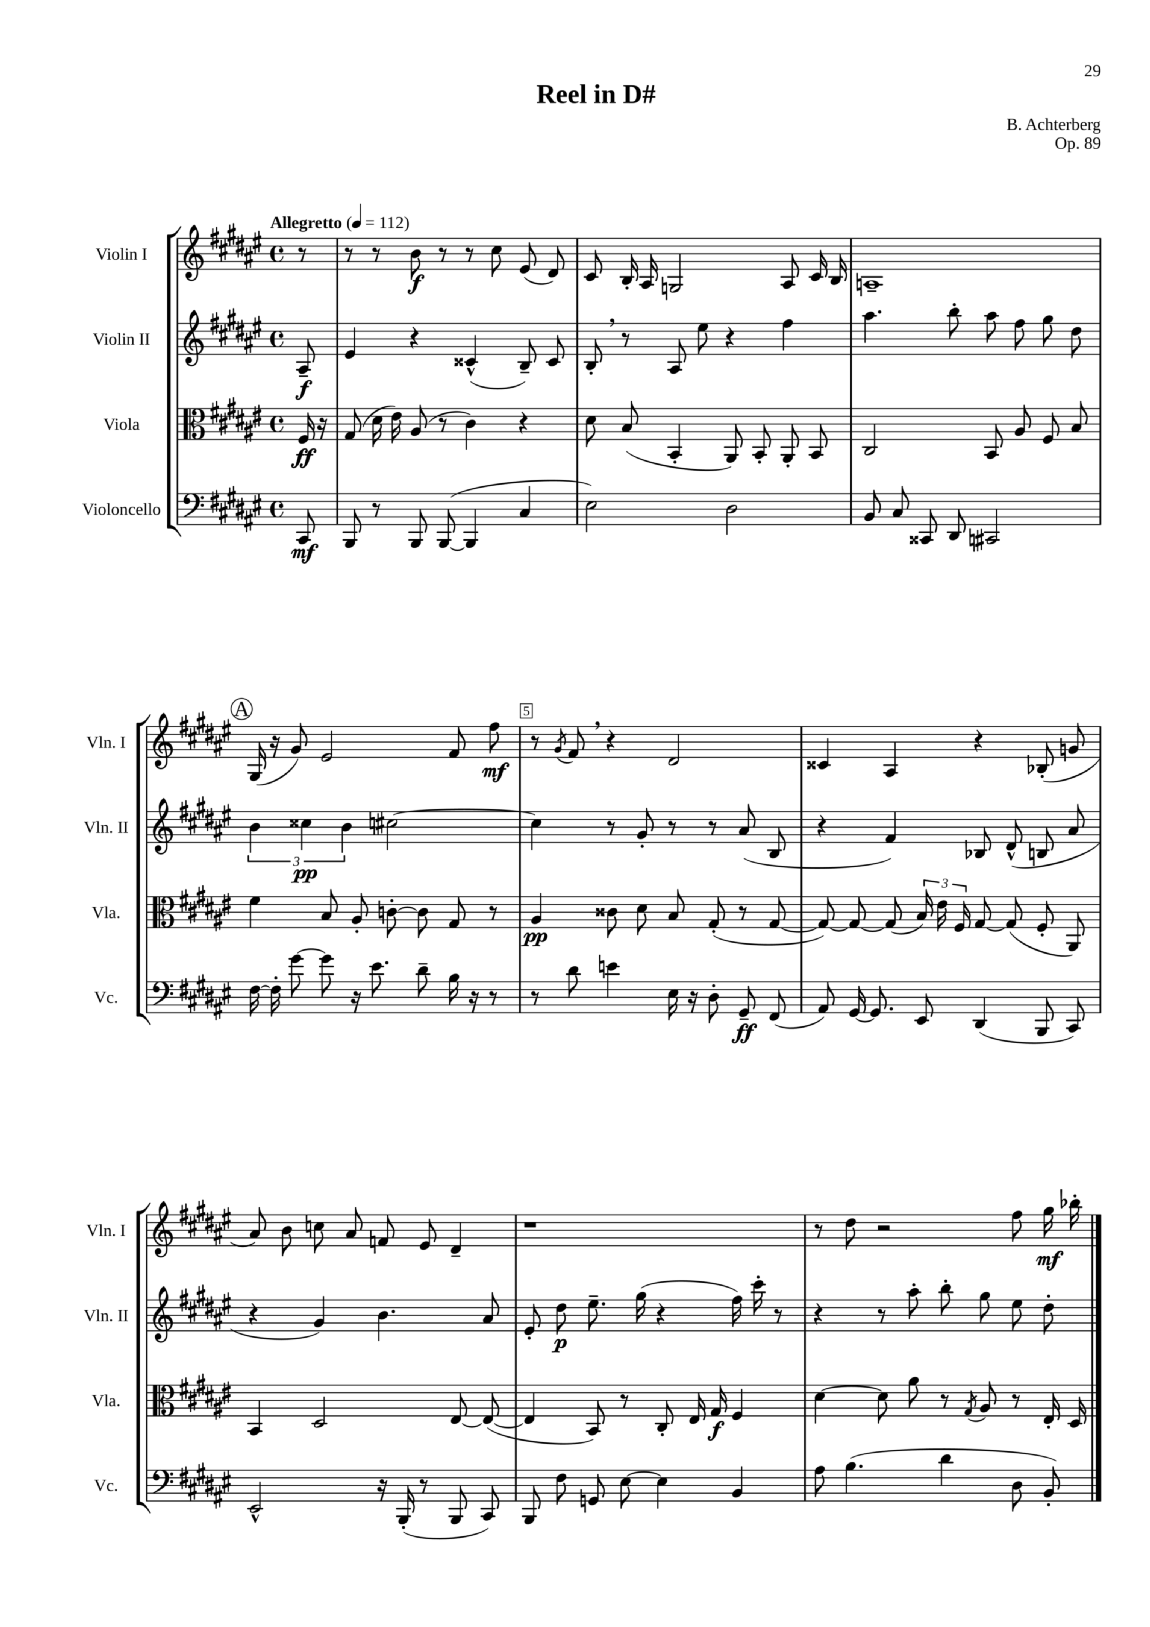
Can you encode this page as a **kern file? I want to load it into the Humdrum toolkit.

**kern	**dynam	**kern	**dynam	**kern	**dynam	**kern	**dynam
*part4	*part4	*part3	*part3	*part2	*part2	*part1	*part1
*staff4	*staff4	*staff3	*staff3	*staff2	*staff2	*staff1	*staff1
*I"Violoncello	*	*I"Viola	*	*I"Violin II	*	*I"Violin I	*
*I'Vc.	*	*I'Vla.	*	*I'Vln. II	*	*I'Vln. I	*
*clefF4	*	*clefC3	*	*clefG2	*	*clefG2	*
*k[f#c#g#d#a#e#]	*	*k[f#c#g#d#a#e#]	*	*k[f#c#g#d#a#e#]	*	*k[f#c#g#d#a#e#]	*
*M4/4	*	*M4/4	*	*M4/4	*	*M4/4	*
*met(c)	*	*met(c)	*	*met(c)	*	*met(c)	*
*MM112	*	*MM112	*	*MM112	*	*MM112	*
=	=	=	=	=	=	=	=
!	!	!	!	!	!	!LO:TX:a:B:t=Allegretto	!
8CC#/	mf	16F#/	ff	8A#~/	f	8r	.
.	.	16r	.	.	.	.	.
=1	=1	=1	=1	=1	=1	=1	=1
8BBB/	.	(8G#/	.	4e#/	.	8r	.
8r	.	16d#\	.	.	.	8r	.
.	.	16e#\)	.	.	.	.	.
8BBB/	.	(8A#/	.	4r	.	8b\	f
([8BBB/	.	8r	.	.	.	8r	.
4BBB/]	.	4c#\)	.	(4c##X^^/	.	8r	.
.	.	.	.	.	.	8cc#\	.
4C#/	.	4r	.	8B~/)	.	(8e#/	.
.	.	.	.	8c##/	.	8d#/)	.
=2	=2	=2	=2	=2	=2	=2	=2
2E#\)	.	8d#\	.	8B',/	.	8c#/	.
.	.	(8B/	.	8r	.	16B'/	.
.	.	.	.	.	.	16A#/	.
.	.	4BB'/	.	8A#/	.	2Gn/	.
.	.	.	.	8ee#\	.	.	.
2D#\	.	8AA#/)	.	4r	.	.	.
.	.	8BB'/	.	.	.	.	.
.	.	8AA#'/	.	4ff#\	.	8A#/	.
.	.	8BB/	.	.	.	16c#/	.
.	.	.	.	.	.	16B/	.
=3	=3	=3	=3	=3	=3	=3	=3
8BB/	.	2C#/	.	4.aa#\	.	1An~	.
8C#/	.	.	.	.	.	.	.
8CC##X/	.	.	.	.	.	.	.
8DD#/	.	.	.	8bb'\	.	.	.
2CC#X/	.	8BB/	.	8aa#\	.	.	.
.	.	8A#/	.	8ff#\	.	.	.
.	.	8F#/	.	8gg#\	.	.	.
.	.	8B/	.	8dd#\	.	.	.
!!LO:LB:g=z
!!LO:REH:place=s1:t=A
=4	=4	=4	=4	=4	=4	=4	=4
[16F#\	.	4f#\	.	6b\	.	(16G#/	.
16F#'\]	.	.	.	.	.	16r	.
[8g#\	.	.	.	.	.	8g#/)	.
.	.	.	.	6cc##X\	pp	.	.
8g#\]	.	8B/	.	.	.	2e#/	.
.	.	.	.	6b\	.	.	.
16r	.	8A#'/	.	.	.	.	.
8.e#\	.	.	.	.	.	.	.
.	.	[8cn'\	.	[2cc#X\	.	.	.
8d#~\	.	8c\]	.	.	.	.	.
16B\	.	8G#/	.	.	.	8f#/	.
16r	.	.	.	.	.	.	.
8r	.	8r	.	.	.	8ff#\	mf
=5	=5	=5	=5	=5	=5	=5	=5
8r	.	4A#/	pp	4cc#\]	.	8r	.
.	.	.	.	.	.	8qg#/	.
8d#\	.	.	.	.	.	8f#,/	.
4en\	.	8c##X\	.	8r	.	4r	.
.	.	8d#\	.	8g#'/	.	.	.
16E#\	.	8B/	.	8r	.	2d#/	.
16r	.	.	.	.	.	.	.
8D#'\	.	(8G#'/	.	8r	.	.	.
8GG#~/	ff	8r	.	(8a#/	.	.	.
(8FF#/	.	[8G#/	.	8B/	.	.	.
=6	=6	=6	=6	=6	=6	=6	=6
8AA#/)	.	8G#/_)	.	4r	.	4c##X/	.
[16GG#/	.	8G#/_	.	.	.	.	.
8.GG#/]	.	.	.	.	.	.	.
.	.	(8G#/]	.	4f#/)	.	4A#/	.
8EE#/	.	24B/)	.	.	.	.	.
.	.	24e#\	.	.	.	.	.
.	.	24F#/	.	.	.	.	.
(4DD#/	.	[8G#/	.	8B-X/	.	4r	.
.	.	(8G#/]	.	(8d#^^/	.	.	.
8BBB/	.	8F#'/	.	8Bn/	.	(8B-X'/	.
8CC#/)	.	8AA#/)	.	8a#/	.	8gn/	.
!!LO:LB:g=z
=7	=7	=7	=7	=7	=7	=7	=7
2EE#^^/	.	4BB/	.	4r	.	8a#/)	.
.	.	.	.	.	.	8b\	.
.	.	2D#/	.	4g#/)	.	8ccn\	.
.	.	.	.	.	.	8a#/	.
16r	.	.	.	4.b\	.	8fn/	.
(16BBB'/	.	.	.	.	.	.	.
8r	.	.	.	.	.	8e#/	.
8BBB/	.	[8E#/	.	.	.	4d#~/	.
8CC#/)	.	(8E#/_	.	8a#/	.	.	.
=8	=8	=8	=8	=8	=8	=8	=8
8BBB/	.	4E#/]	.	8e#'/	.	1r	.
8F#\	.	.	.	8dd#\	p	.	.
8GGn/	.	8BB/)	.	8.ee#~\	.	.	.
[8E#\	.	8r	.	.	.	.	.
.	.	.	.	(16gg#\	.	.	.
4E#\]	.	8C#'/	.	4r	.	.	.
.	.	16E#/	.	.	.	.	.
.	.	16G#/	f	.	.	.	.
4BB/	.	4F#/	.	16ff#\)	.	.	.
.	.	.	.	16ccc#'\	.	.	.
.	.	.	.	8r	.	.	.
=9	=9	=9	=9	=9	=9	=9	=9
8A#\	.	[4d#\	.	4r	.	8r	.
(4.B\	.	.	.	.	.	8dd#\	.
.	.	8d#\]	.	8r	.	2r	.
.	.	8a#\	.	8aa#'\	.	.	.
4d#\	.	8r	.	8bb'\	.	.	.
.	.	8qG#/	.	.	.	.	.
.	.	8A#/	.	8gg#\	.	.	.
8D#\	.	8r	.	8ee#\	.	8ff#\	.
8BB'/)	.	16E#'/	.	8dd#'\	.	16gg#\	mf
.	.	16D#/	.	.	.	16bb-X'\	.
==	==	==	==	==	==	==	==
*-	*-	*-	*-	*-	*-	*-	*-
